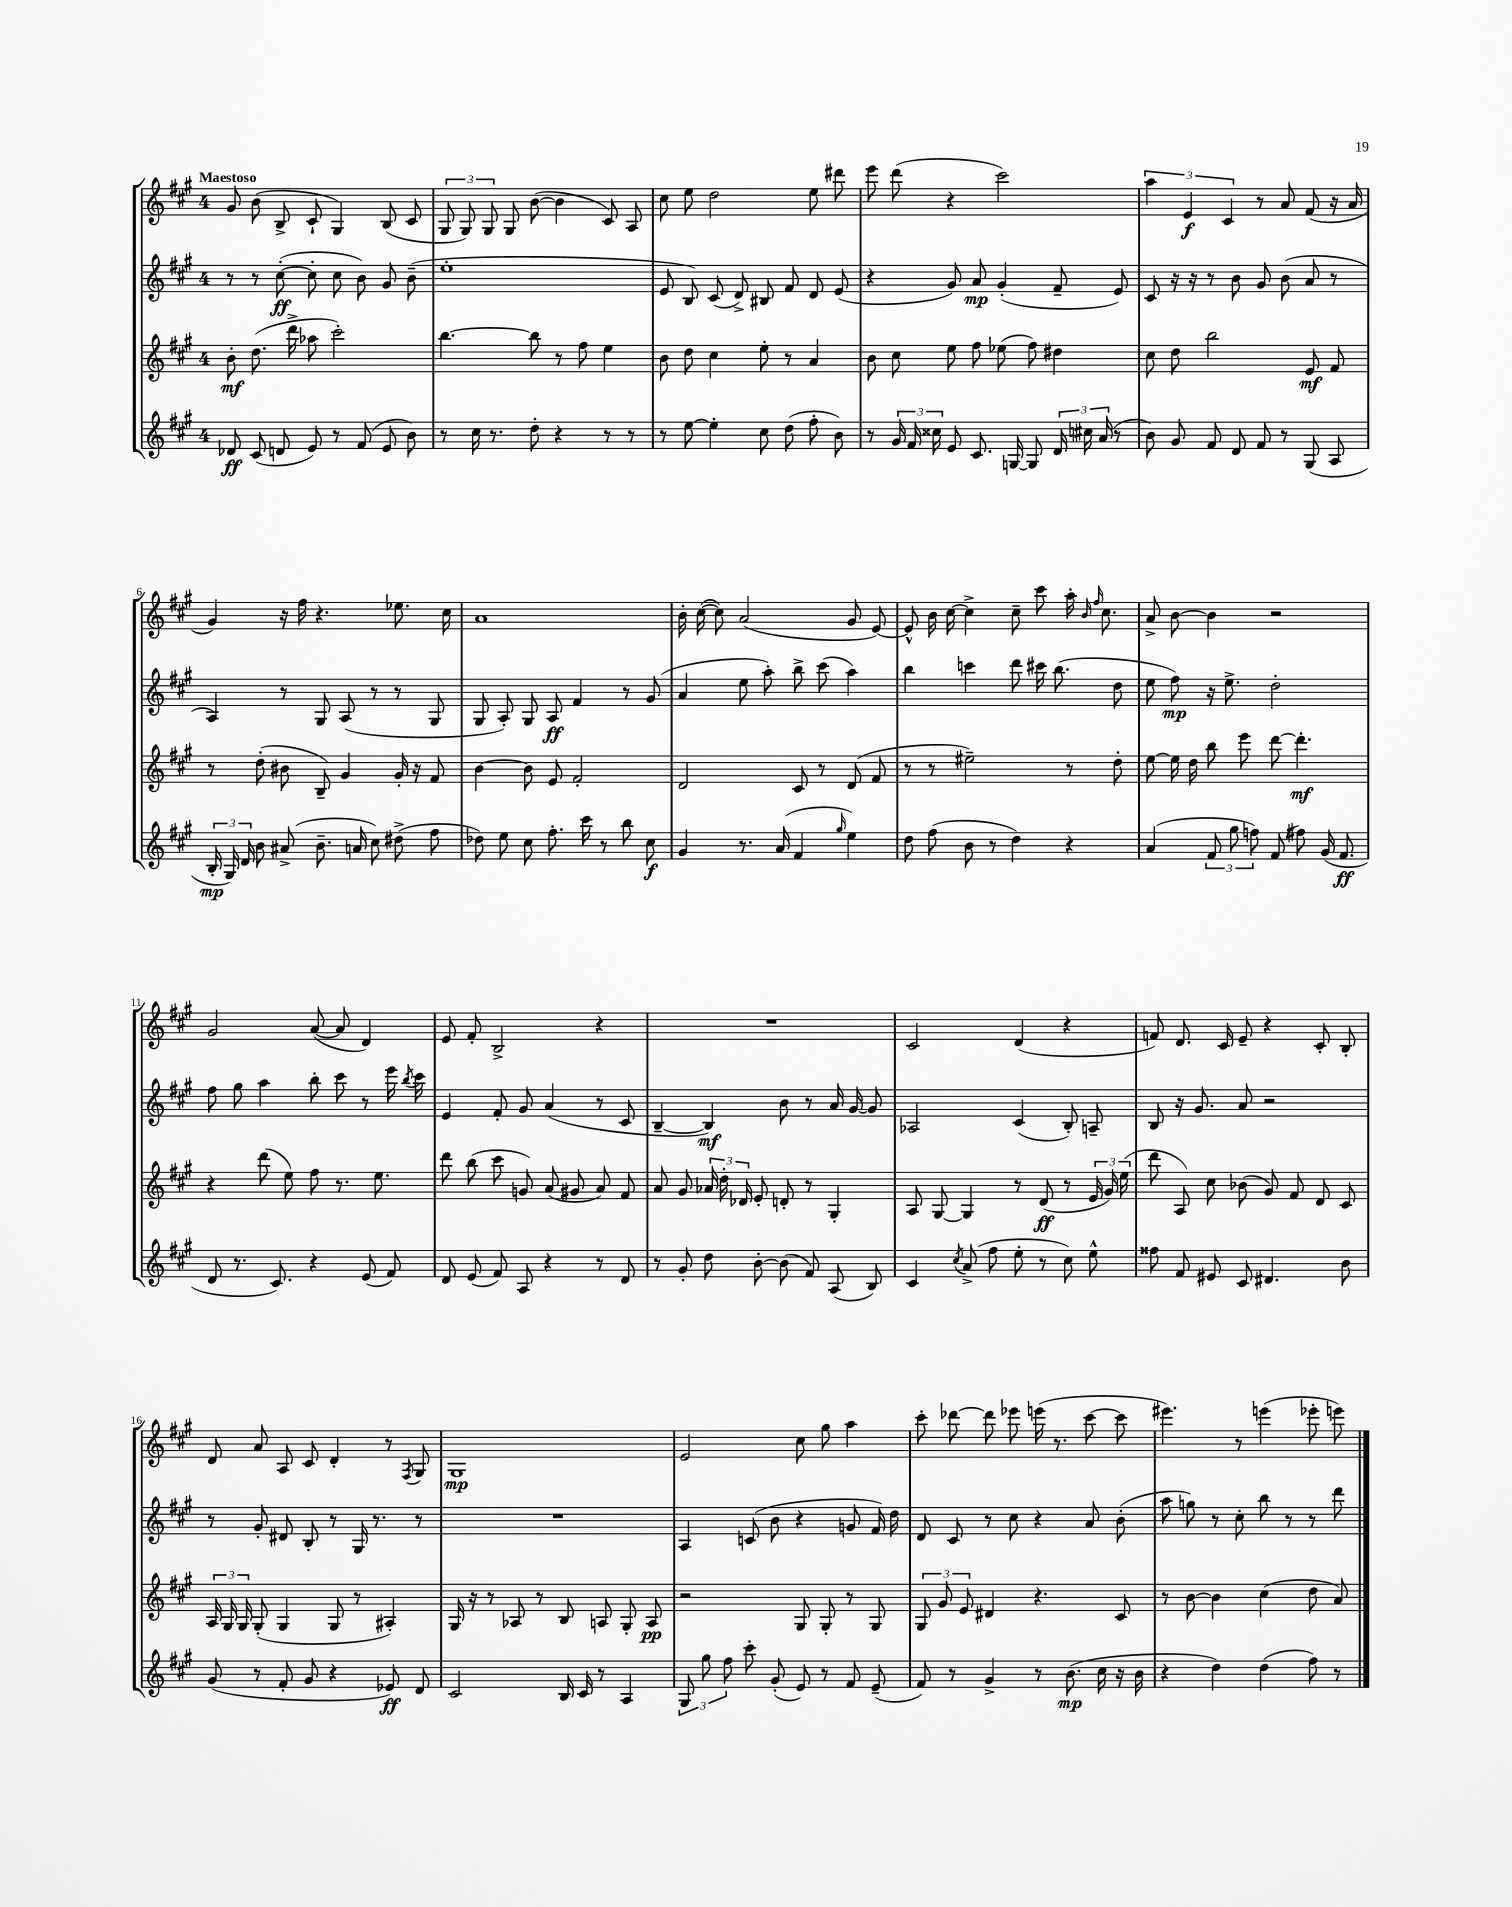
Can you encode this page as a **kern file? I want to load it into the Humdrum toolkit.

**kern	**kern	**kern	**kern
*staff4	*staff3	*staff2	*staff1
*clefG2	*clefG2	*clefG2	*clefG2
*k[f#c#g#]	*k[f#c#g#]	*k[f#c#g#]	*k[f#c#g#]
*M4/4	*M4/4	*M4/4	*M4/4
8d-	8b'	8r	8g#
(8c#	(8.dd	8r	(8b
8d	.	([8cc#'	8B^
.	16ddd^	.	.
8e)	8aa-	8cc#']	8c#`
8r	2ccc#')	8cc#	4G#)
(8f#	.	8b)	.
8e	.	8g#	(8B
8b)	.	(8b~	8c#
=	=	=	=
8r	[4.bb	1ee'	12G#
.	.	.	12G#)
16cc#	.	.	.
.	.	.	12G#
8.r	.	.	.
.	.	.	8G#
8dd'	8bb]	.	([8b
4r	8r	.	4b]
.	8ff#	.	.
8r	4ee	.	8c#)
8r	.	.	8A
=	=	=	=
8r	8b	8e	8cc#
[8ee	8dd	8B)	8ee
4ee']	4cc#	(8c#	2dd
.	.	8d^)	.
8cc#	8ee'	8B#	.
(8dd	8r	8f#	.
8ff#'	4a	8d	8ee
8b)	.	(8e	8ddd#
=	=	=	=
8r	8b	4r	8eee
24g#	8cc#	.	(8ddd
24f#	.	.	.
24cc##	.	.	.
8e	8ee	8g#)	4r
8.c#	8ff#	8a	.
.	(8ee-	(4g#'	2ccc#)
[16G	.	.	.
8G]	8ff#)	.	.
24d	4dd#	8f#~	.
24cc#	.	.	.
(24a	.	.	.
8r	.	8e)	.
=	=	=	=
8b)	8cc#	8c#	6aa
8g#	8dd	16r	.
.	.	.	6e
.	.	16r	.
8f#	2bb	8r	.
.	.	.	6c#
8d	.	8b	.
8f#	.	8g#	8r
8r	.	(8b	8a
(8G#	8e	8a	(8f#
8A	8f#	8r	16r
.	.	.	16a
=	=	=	=
24B'	8r	4A)	4g#)
24G#)	.	.	.
24d	.	.	.
8b	(8dd'	.	.
(8a#^	8b#	8r	16r
.	.	.	16ff#
8.b~	8B~)	8G#	4.r
.	4g#	(8A	.
16a	.	.	.
8cc#)	.	8r	.
(8dd#^	16g#'	8r	8.ee-
.	16r	.	.
8ff#	8f#	8G#	.
.	.	.	16cc#
=	=	=	=
8dd-)	[4b	8G#	1a
8ee	.	8A')	.
8cc#	8b]	8G#	.
8.ff#'	8e	8A	.
.	2f#'	4f#	.
16ccc#	.	.	.
8r	.	.	.
8bb	.	8r	.
8cc#	.	(8g#	.
=	=	=	=
4g#	2d	4a	16b'
.	.	.	([16cc#
.	.	.	8cc#])
8.r	.	8ee	(2a
.	.	8aa')	.
(16a	.	.	.
4f#	8c#	8bb^	.
.	8r	(8ccc#	.
16qqgg#	.	.	.
4ee)	(8d	4aa)	8g#
.	8f#	.	[8e)
=	=	=	=
8dd	8r	4bb	8e^^]
(8ff#	8r	.	16b
.	.	.	[16cc#
8b	2ee#~)	4ccc	4cc#^]
8r	.	.	.
4dd)	.	8ddd	8cc#~
.	.	16ccc#	8ccc#
.	.	(8.bb	.
4r	8r	.	16aa'
.	.	.	16qqb
.	.	.	16qqff#
.	.	.	8.cc#
.	8dd'	8dd	.
=	=	=	=
(4a	[8ee	8ee	8a^
.	16ee]	8ff#)	[8b
.	16dd	.	.
12f#	8bb	16r	4b]
.	.	8.ee^	.
12gg#	.	.	.
.	8eee	.	.
12ff)	.	.	.
(8f#	[8ddd	2dd'	2r
8ff#)	4.ddd']	.	.
(16g#	.	.	.
8.f#	.	.	.
=	=	=	=
8d	4r	8ff#	2g#
8.r	.	8gg#	.
.	(8ddd	4aa	.
8.c#)	.	.	.
.	8ee)	.	.
4r	8ff#	8bb'	([8a
.	8.r	8ccc#	8a]
(8e	.	8r	4d)
.	8.ee	.	.
8f#)	.	16eee	.
.	.	8qbb	.
.	.	16ccc#	.
=	=	=	=
8d	8ddd	4e	8e
(8e	(8bb	.	8f#'
8f#)	8ccc#	8f#'	2B^
8A	8g)	8g#	.
4r	(8a	(4a	.
.	8g#	.	.
8r	8a)	8r	4r
8d	8f#	8c#	.
=	=	=	=
8r	8a	[4B~	1r
8g#'	8g#	.	.
8dd	24a-	4B])	.
.	24dd'	.	.
.	24d-	.	.
[8b'	8e'	.	.
(8b]	8d'	8b	.
8f#)	8r	8r	.
(8A	4G#'	16a	.
.	.	[16g#	.
8B)	.	8g#]	.
=	=	=	=
4c#	8A	2A-	2c#
.	[8G#	.	.
8qcc#	.	.	.
(8a^	4G#]	.	.
8ff#	.	.	.
8ee'	8r	(4c#	(4d
8r	(8d	.	.
8cc#)	8r	8B')	4r
8ee^^	24e	8A~	.
.	24g#)	.	.
.	(24ee	.	.
=	=	=	=
8ff##	8ddd	8B	8f)
8f#	8A)	16r	8.d
.	.	8.g#	.
8e#	8cc#	.	.
.	.	.	16c#
8c#	(8b-	8a	8e~
4.d#	8g#)	2r	4r
.	8f#	.	.
.	8d	.	8c#'
8b	8c#	.	8B'
=	=	=	=
(8g#	24A	8r	8d
.	24G#	.	.
.	24G#	.	.
8r	(8G#'	8g#'	8a
8f#'	4G#	8d#	8A
8g#	.	8B'	8c#
4r	8G#	8r	4d'
.	8r	16G#	.
.	.	8.r	.
8e-)	4A#')	.	8r
.	.	.	8qF#
8d	.	8r	8G#
=	=	=	=
2c#	16G#	1r	1G#
.	16r	.	.
.	8r	.	.
.	8A-	.	.
.	8r	.	.
16B	8B	.	.
16c#	.	.	.
8r	8A	.	.
4A	8G#'	.	.
.	8A	.	.
=	=	=	=
12G#	2r	4A	2e
12gg#	.	.	.
12ff#	.	.	.
8ccc#'	.	(8c	.
(8g#'	.	8b	.
8e)	8G#	4r	8cc#
8r	8G#'	.	8gg#
8f#	8r	8g	4aa
(8e~	8G#	16f#)	.
.	.	16dd	.
=	=	=	=
8f#)	12G#	8d	8ccc#'
.	12g#	.	.
8r	.	8c#	[8ddd-
.	12e	.	.
4g#^	4d#	8r	8ddd-]
.	.	8cc#	8eee-
8r	4.r	4r	(16eee
.	.	.	8.r
(8.b	.	.	.
.	.	8a	[8ccc#
16cc#	.	.	.
16r	8c#	(8b'	8ccc#]
16b	.	.	.
=	=	=	=
4r	8r	8aa	4.eee#)
.	[8b	8gg)	.
4dd)	4b]	8r	.
.	.	8cc#'	8r
(4dd	(4cc#	8bb	(4eee
.	.	8r	.
8ff#)	8dd	8r	8eee-'
8r	8a)	8ddd	8eee)
==	==	==	==
*-	*-	*-	*-
